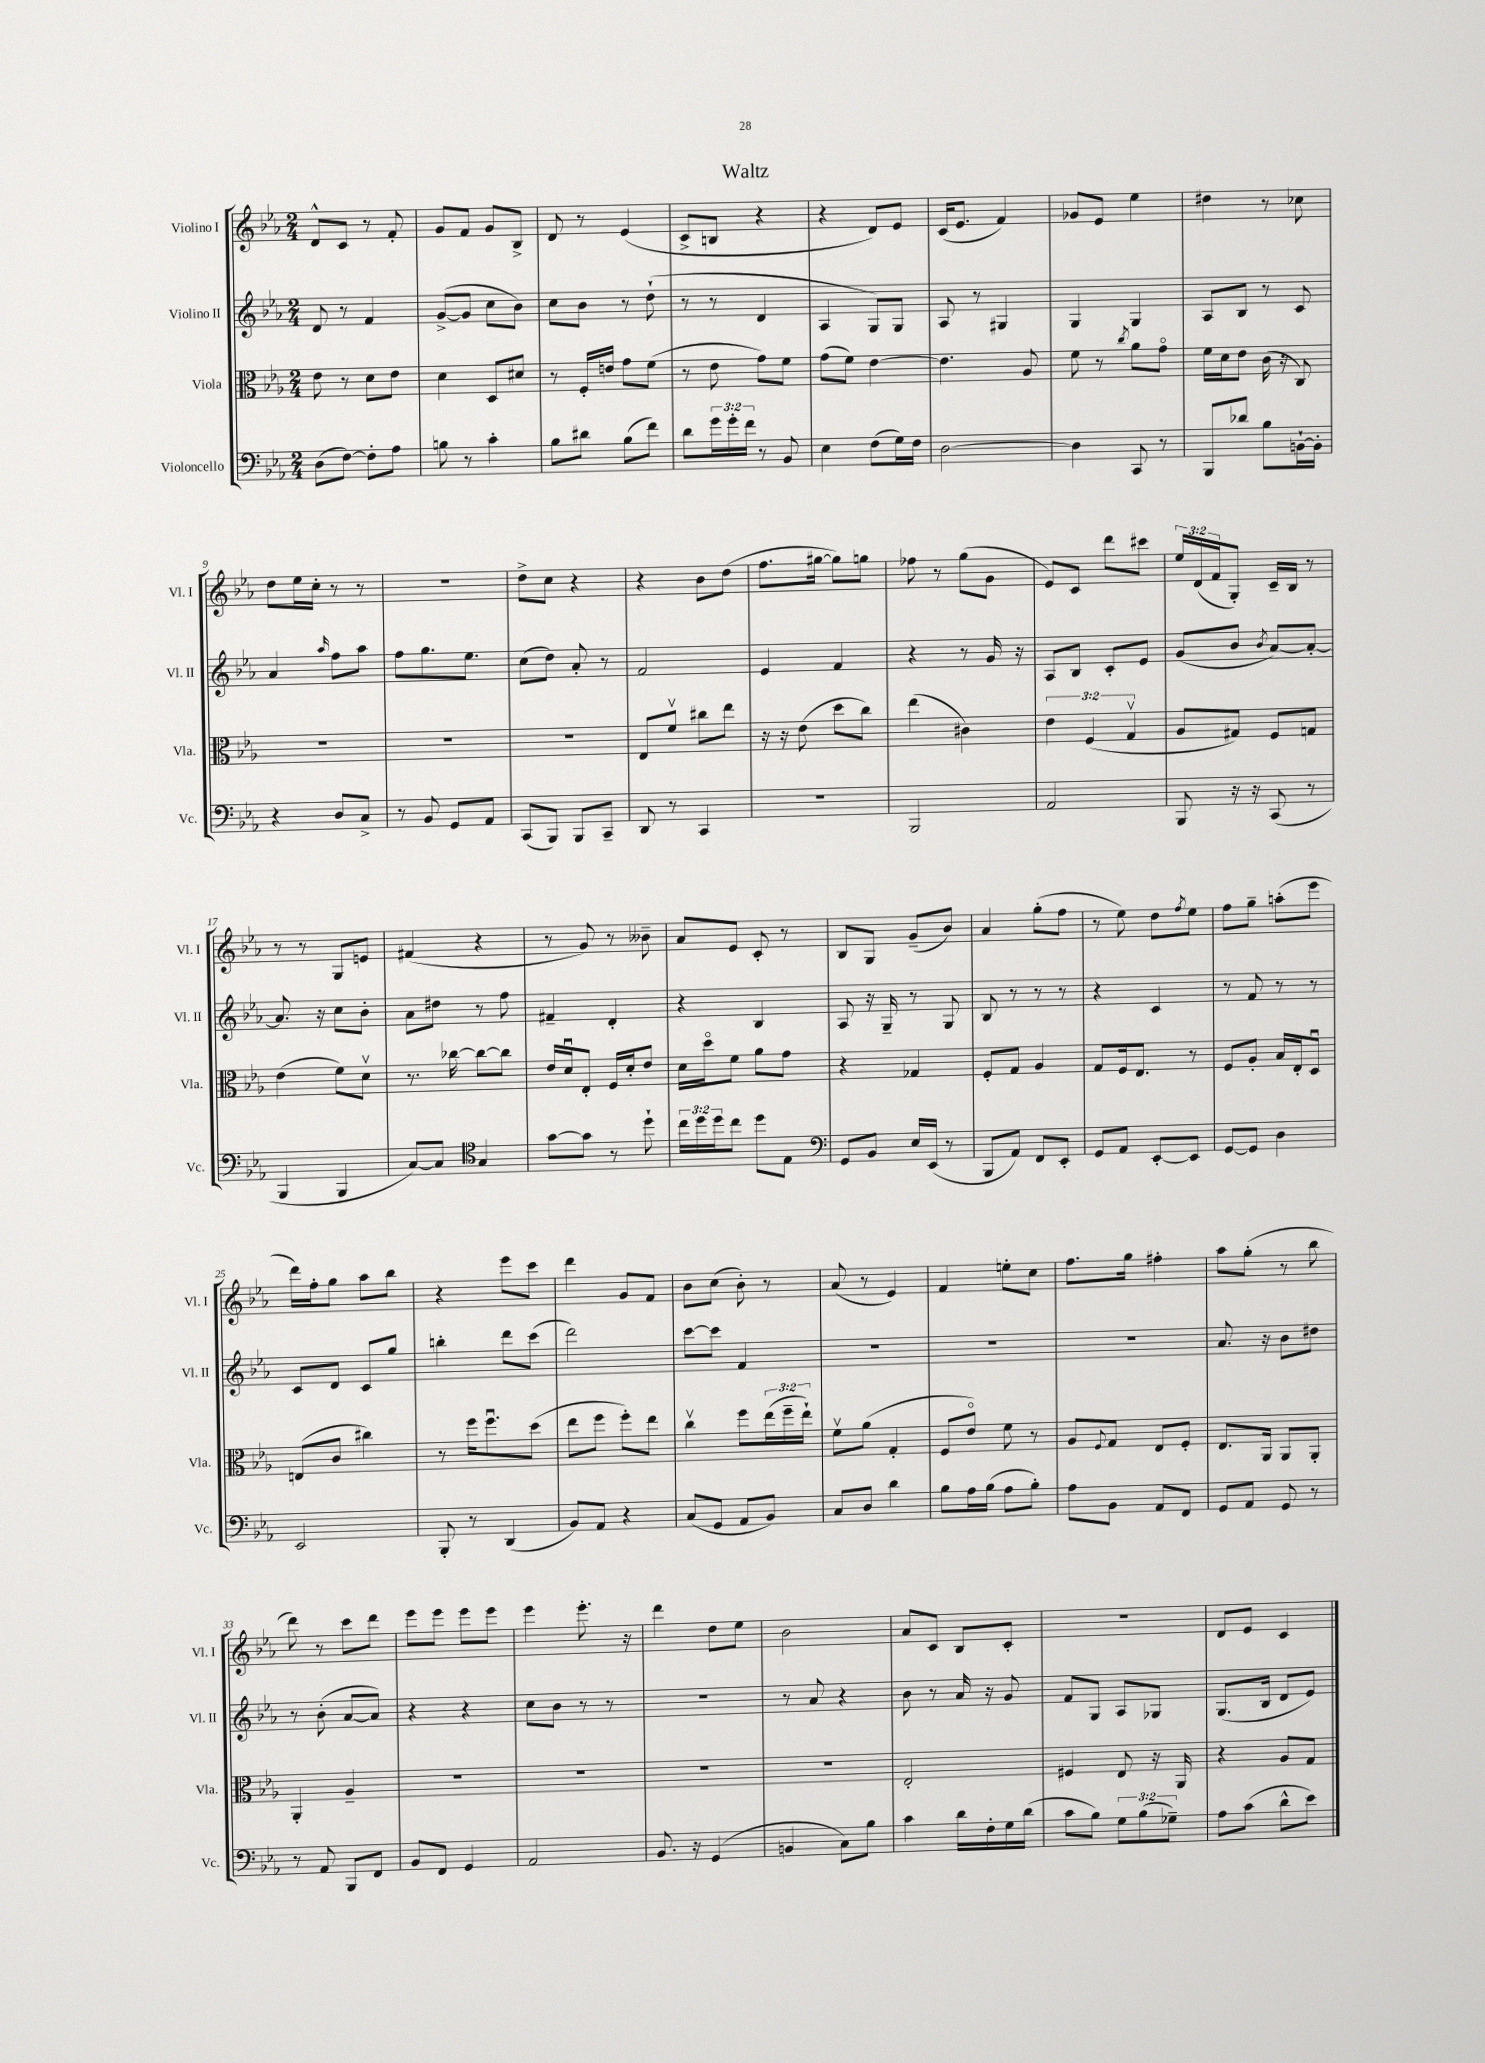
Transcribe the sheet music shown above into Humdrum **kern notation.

**kern	**kern	**kern	**kern
*staff4	*staff3	*staff2	*staff1
*clefF4	*clefC3	*clefG2	*clefG2
*k[b-e-a-]	*k[b-e-a-]	*k[b-e-a-]	*k[b-e-a-]
*M2/4	*M2/4	*M2/4	*M2/4
(8D	8e-	8d	8d^^
[8F)	8r	8r	8c
8F']	8d	4f	8r
8A-	8e-	.	8f'
=	=	=	=
8B	4d	([8g^	8g
8r	.	8g]	8f
4c'	8D	8cc	8g
.	8d#	8b-)	8B-^
=	=	=	=
8B-	8r	8cc	8d
8d#	16F'	8b-	8r
.	16e	.	.
(8B-	8g	8r	(4e-
8f)	(8f	(8dd`	.
=	=	=	=
8d	8r	8r	8c^
24g	8e-	8r	8B
24g'	.	.	.
24f	.	.	.
8r	8g)	4d	4r
8BB-	8f	.	.
=	=	=	=
4E-	(8g	4A-	4r
.	8f)	.	.
(8F	[4e-	8G)	8d)
16G)	.	8G	8e-
16F	.	.	.
=	=	=	=
[2D	4.e-]	8A-	(16c
.	.	.	8.e-
.	.	8r	.
.	.	4G#	4f)
.	8A-	.	.
=	=	=	=
4D]	8f	4G	8g-
.	8r	.	8e-
.	8qcc	.	.
8CC	8a-	4G	4ee-
8r	8go	.	.
=	=	=	=
8BBB-	16f	8A-	4dd#
.	16d	.	.
8d-	8e-	8B-	.
8B-	(16c	8r	8r
.	16r	.	.
[16BB`	8C)	8c	8cc-
16BB']	.	.	.
=	=	=	=
4r	2r	4a-	8dd
.	.	.	16ee-
.	.	.	16cc'
.	.	16qqaa-	.
8D	.	8ff	8r
8C^	.	8aa-	8r
=	=	=	=
8r	2r	8ff	2r
8BB-	.	8.gg	.
8GG	.	.	.
.	.	8.ee-	.
8AA-	.	.	.
=	=	=	=
(8CC	2r	(8cc	8dd^
8BBB-)	.	8dd)	8cc
8BBB-	.	8a-'	4r
8CC~	.	8r	.
=	=	=	=
8DD	8E-	2f	4r
8r	8fv	.	.
4CC	8cc#	.	8b-
.	8ee-	.	(8dd
=	=	=	=
2r	16r	4e-	8.ff
.	16r	.	.
.	(8e-	.	.
.	.	.	[16gg#
.	8dd	4f	8gg#])
.	8cc)	.	8gg
=	=	=	=
2BBB-	(4ee-	4r	8ff-
.	.	.	8r
.	4c#)	8r	(8gg
.	.	16g	8g
.	.	16r	.
=	=	=	=
2AA-	6e-	8A-	8e-)
.	.	8B-	8c
.	(6F	.	.
.	.	8c'	8ddd
.	6Gv	.	.
.	.	8e-	8ccc#
=	=	=	=
8BBB-	8A-	(8g	24ee-
.	.	.	(24d
.	.	.	24f
16r	8G#)	8b-	8G')
16r	.	.	.
.	.	8qb-	.
(8CC	8F	[8a-)	16c~
.	.	.	16B-
8r	8G	8a-'_	8r
=	=	=	=
4BBB-	(4e-	8.a-]	8r
.	.	.	8r
.	.	16r	.
4BBB-	8f)	8cc	8G
.	8dv	8b-'	8e
=	=	=	=
[8C)	8.r	8a-	(4f#
8C]	.	8dd#	.
.	[16cc-	.	.
*clefC4	*	*	*
4G	8cc-_	8r	4r
.	8cc-]	8ff	.
=	=	=	=
[8g	16e-	4f#~	8r
.	16du	.	.
8g]	8E-'	.	8g)
8r	16F	4d'	8r
.	16d'	.	.
8dd`	8e-	.	8b--~
=	=	=	=
24cc	16d	4r	8a-
24dd	.	.	.
.	16ddo	.	.
24dd	.	.	.
8cc	8f	.	8e-
8dd	8a-	4B-	8c'
8E-	8g	.	8r
=	=	=	=
*clefF4	*	*	*
8GG	4r	8A-	8B-
8BB-	.	16r	8G
.	.	16G~	.
16E-	4G-	8r	(8g~
(16EE-	.	.	.
8r	.	8G	8b-)
=	=	=	=
8BBB-	8F'	8B-	4a-
8AA-)	8G	8r	.
8FF	4A-	8r	(8gg'
8EE-'	.	8r	8ff
=	=	=	=
8GG	8G	4r	8r
8AA-	16F	.	8ee-)
.	8.E-	.	.
[8EE-'	.	4c	8dd
.	.	.	8qff
8EE-]	8r	.	8ee-
=	=	=	=
[8GG	8F	8r	8ff
8GG]	8A-'	8f	8gg~
4D	16B-	8r	(8aa'
.	16E-'	.	.
.	8Du	8r	8eee-
=	=	=	=
2EE-	(8E	8c	16ddd)
.	.	.	16ff'
.	8c	8d	8gg
.	4cc#)	8c	8aa-
.	.	8gg	8bb-
=	=	=	=
8BBB-'	8r	4bb'	4r
8r	16ff	.	.
.	8.ffu	.	.
(4DD	.	8ddd	8eee-
.	(8dd	(8ccc	8ccc
=	=	=	=
8BB-)	8ee-	2ddd)	4ddd
8AA-	8ff	.	.
4r	8ff')	.	8g
.	8ee-	.	8f
=	=	=	=
(8C	4ccv	[8ccc	8b-
8GG	.	8ccc]	(8cc
8AA-	8ff	4f	8b-')
8BB-)	(24ee-	.	8r
.	24ff~	.	.
.	24ee-`)	.	.
=	=	=	=
8C	8fv	2r	(8a-
8D	(8a-	.	8r
4d	4G'	.	4e-)
=	=	=	=
8B-	8F	2r	4f
16A-	8e-o)	.	.
(16B-	.	.	.
8A-	8f	.	8ee'
8B-')	8r	.	8cc
=	=	=	=
8A-	8A-	2r	8.ff
.	8qqF	.	.
8BB-	8G	.	.
.	.	.	16gg
8AA-	8E-	.	4ff#'
8FF	8F'	.	.
=	=	=	=
8GG	8.E-	8.a-	8aa-
8AA-	.	.	(8gg'
.	16AA-	16r	.
8GG	8AA-	8b-	8r
8r	8AA-'	8dd#	8bb-
=	=	=	=
8r	4AA-'	8r	8ddd)
8AA-	.	(8b-'	8r
8BBB-	4A-~	[8a-	8ccc
8FF	.	8a-])	8ddd
=	=	=	=
8BB-	2r	4r	8eee-
8FF	.	.	8eee-
4GG	.	4r	8eee-
.	.	.	8eee-
=	=	=	=
2AA-	2r	8cc	4eee-
.	.	8b-	.
.	.	8r	8.eee-'
.	.	8r	.
.	.	.	16r
=	=	=	=
8.BB-	2r	2r	4ddd
16r	.	.	.
(4GG	.	.	8dd
.	.	.	8ee-
=	=	=	=
4BB	2r	8r	2b-
.	.	8a-	.
8C)	.	4r	.
8B-	.	.	.
=	=	=	=
4c	2E-'	8b-	8a-
.	.	8r	8c
16d	.	16a-	8B-
16F'	.	16r	.
16G	.	8g	8c'
(16d	.	.	.
=	=	=	=
8c	4F#	8f	2r
8B-)	.	8G	.
12G	8E-	8A-	.
(12B-	.	.	.
.	16r	8G-	.
12G-~)	.	.	.
.	16AA-	.	.
=	=	=	=
8A-	4r	(8.G	8d
(8c	.	.	8e-
.	.	16B-	.
8d^^	8A-	8d	4c
8e-)	8G	8e-)	.
==	==	==	==
*-	*-	*-	*-
